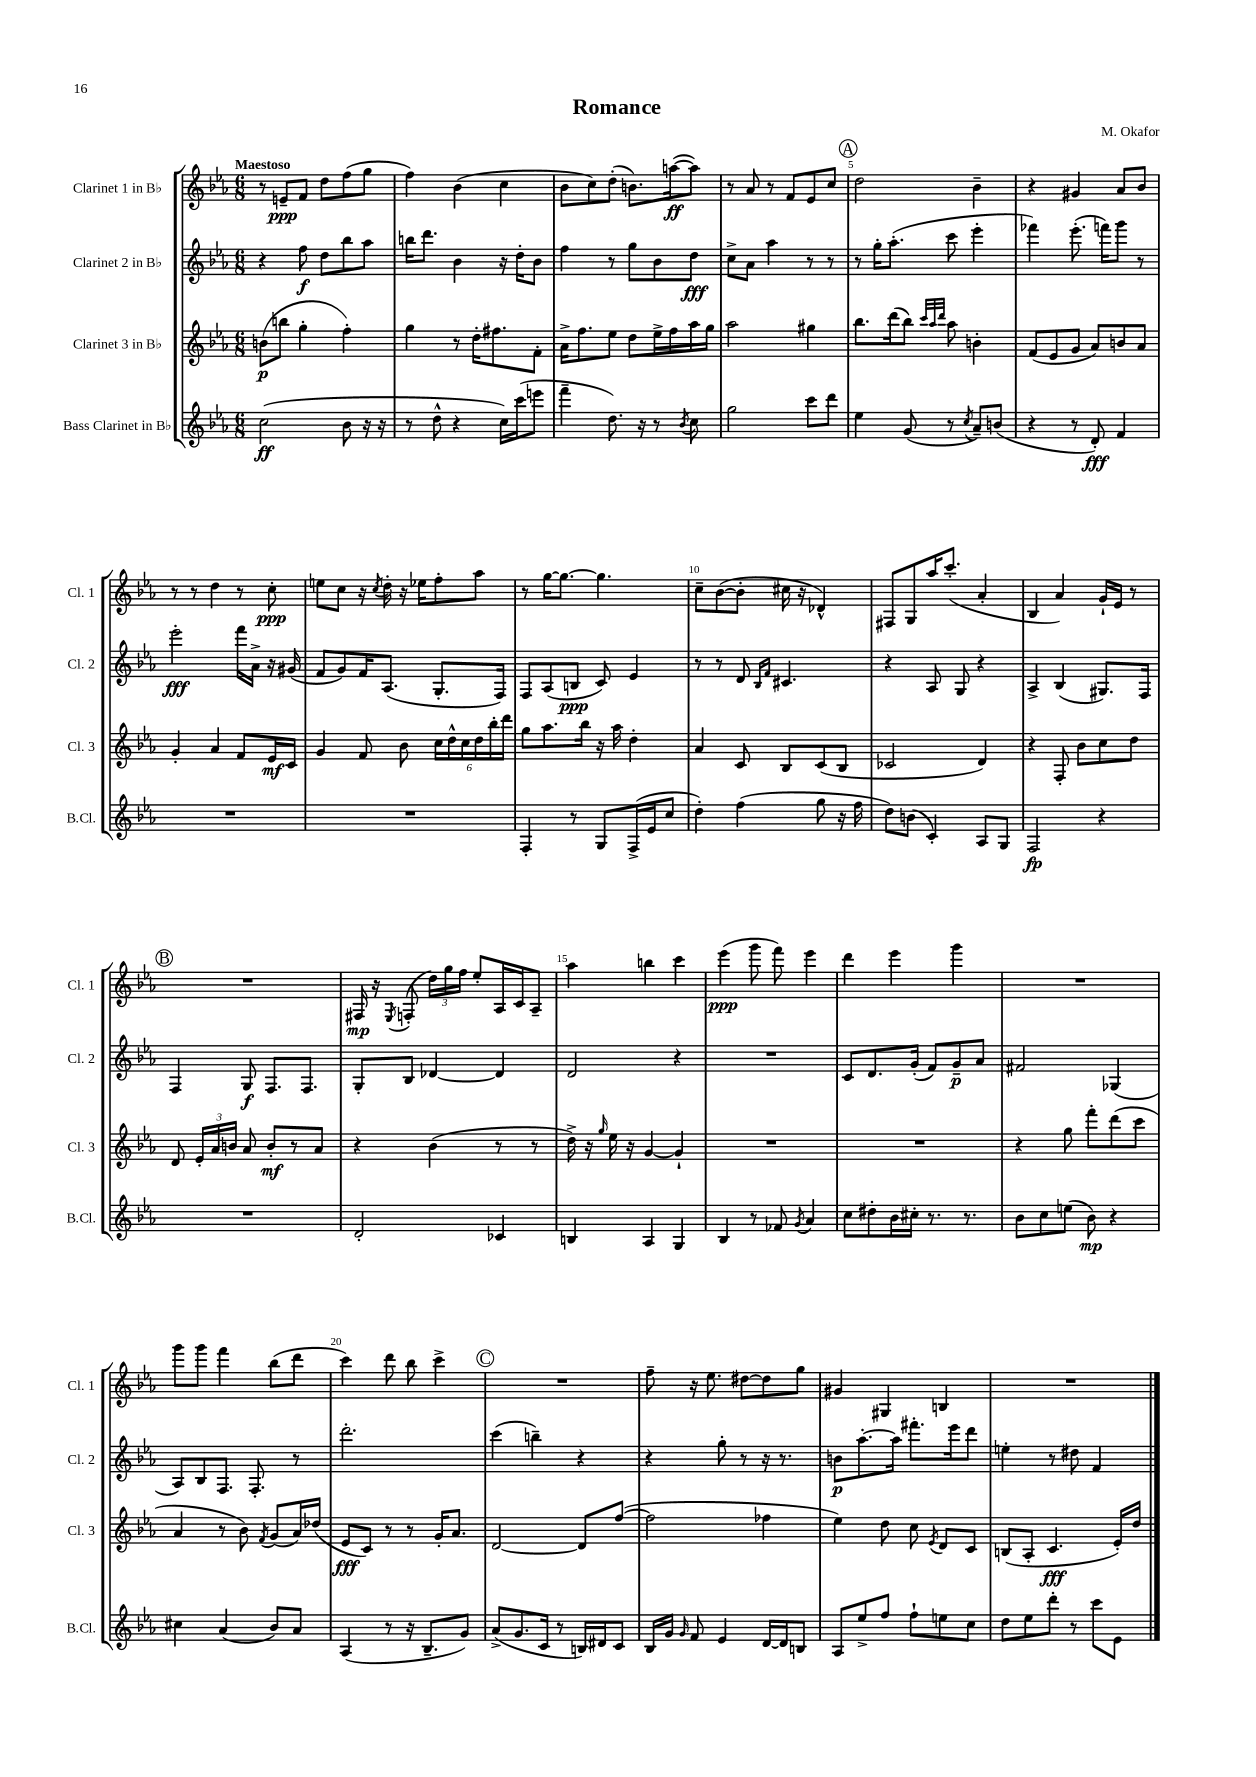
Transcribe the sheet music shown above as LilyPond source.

\header { title = "Romance" composer = "M. Okafor" }
<<
\new StaffGroup <<
\new Staff = "s0" \with { instrumentName = "Clarinet 1 in Bb" shortInstrumentName = "Cl. 1" } {
    \clef treble \key ees \major \numericTimeSignature \time 6/8 \tempo "Maestoso"
    \autoBeamOff r8 e'8[--\ppp f'8] d''8[ f''8( g''8] |
    f''4) bes'4( c''4 |
    bes'8[ c''8) d''8]-.( b'8.[) a''16~\ff( a''8]) |
    r8 aes'8 r8 f'8[ ees'8 c''8] |
    \mark \markup { \circle "A" } d''2 bes'4-- |
    r4 gis'4 aes'8[ bes'8] |
    r8 r8 d''4 r8 c''8-.\ppp |
    e''8[ c''8] r16 \acciaccatura { c''8 } d''16-. r16 ees''16[ f''8-. aes''8] |
    r8 g''16[~ g''8.]~ g''4. |
    c''8[-- bes'8~( bes'8]-. cis''16 r16 des'4-^) |
    fis8[ g8 aes''16 c'''8.]-.( aes'4-. |
    bes4 aes'4) g'16[-! ees'16] r8 |
    \mark \markup { \circle "B" } R2. |
    fis16\mp r16 \acciaccatura { ees8 } f8-.( \tuplet 3/2 { d''16[) g''16 f''16] } ees''8[-. aes16 c'16 aes8]-- |
    aes''4 b''4 c'''4 |
    ees'''4\ppp( g'''8 f'''8) ees'''4 |
    d'''4 ees'''4 g'''4 |
    R2. |
    g'''8[ g'''8] f'''4 bes''8[( d'''8] |
    c'''4) d'''8 bes''8 c'''4-> |
    \mark \markup { \circle "C" } R2. |
    f''8-- r16 ees''8. dis''8[~ dis''8 g''8] |
    gis'4 gis4 b4 |
    R2. \bar "|." |
}
\new Staff = "s1" \with { instrumentName = "Clarinet 2 in Bb" shortInstrumentName = "Cl. 2" } {
    \clef treble \key ees \major \numericTimeSignature \time 6/8
    \autoBeamOff r4 f''8\f d''8[ bes''8 aes''8] |
    b''16[ d'''8.] bes'4 r16 d''16[-. bes'8] |
    f''4 r8 g''8[ bes'8 d''8]\fff |
    c''8[-> aes'8] aes''4 r8 r8 |
    \mark \markup { \circle "A" } r8 g''16[-. aes''8.]-.( c'''8 ees'''4-. |
    fes'''4) ees'''8.-.( f'''16[) g'''8] r8 |
    ees'''2-.\fff f'''16[ aes'16]-> r16 gis'16( |
    f'8[ g'8) f'16 aes8.]( g8.[-. f16]) |
    f8[ aes8( b8]\ppp c'8) ees'4 |
    r8 r8 d'8 \grace { bes16[ f'16] } cis'4. |
    r4 aes8 g8 r4 |
    aes4-> bes4( gis8.[) f16] |
    \mark \markup { \circle "B" } f4 g8\f f8.[ f8.] |
    g8[-. bes8] des'4~ des'4 |
    d'2 r4 |
    R2. |
    c'8[ d'8. g'16]-.( f'8[) g'8--\p aes'8] |
    fis'2 ges4( |
    aes8[) bes8 f8.] f8.-. r8 |
    d'''2.-. |
    \mark \markup { \circle "C" } c'''4( b''4--) r4 |
    r4 g''8-. r8 r16 r8. |
    b'8[\p aes''8.~-. aes''16] fis'''8.[-. ees'''16 d'''8] |
    e''4-. r8 dis''8 f'4 \bar "|." |
}
\new Staff = "s2" \with { instrumentName = "Clarinet 3 in Bb" shortInstrumentName = "Cl. 3" } {
    \clef treble \key ees \major \numericTimeSignature \time 6/8
    \autoBeamOff b'8[\p( b''8] g''4-. f''4-.) |
    g''4 r8 d''16[-. fis''8. f'8]-. |
    aes'16[-> f''8. ees''8] d''8[ ees''16-> f''16 aes''16 g''16] |
    aes''2 gis''4 |
    \mark \markup { \circle "A" } bes''8.[ d'''16( bes''8]) \grace { c'''32[ aes''32 d'''32] } aes''8 b'4-. |
    f'8[( ees'8 g'8] aes'8[) b'8 aes'8] |
    g'4-. aes'4 f'8[ ees'16\mf c'16] |
    g'4 f'8 bes'8 \tuplet 6/4 { c''16[ d''16-^ c''16 d''16 bes''16-. d'''16] } |
    g''8[ aes''8. bes''16] r16 aes''16 d''4-. |
    aes'4 c'8 bes8[ c'8( bes8] |
    ces'2 d'4) |
    r4 f8-. bes'8[ c''8 d''8] |
    \mark \markup { \circle "B" } d'8 \tuplet 3/2 { ees'16[-. aes'16 b'16] } aes'8 b'8[-.\mf r8 aes'8] |
    r4 bes'4( r8 r8 |
    d''16->) r16 \grace { g''16 } ees''16 r16 g'4~ g'4-! |
    R2. |
    R2. |
    r4 g''8 f'''8[-. d'''8( c'''8] |
    aes'4 r8 bes'8) \acciaccatura { f'8 } g'8[( aes'16) des''16]( |
    ees'8[\fff c'8]) r8 r8 g'16[-. aes'8.] |
    \mark \markup { \circle "C" } d'2~ d'8[ f''8]~( |
    f''2 fes''4 |
    ees''4) d''8 c''8 \acciaccatura { ees'8 } d'8[ c'8] |
    b8[( aes8]-. c'4.\fff ees'16[-.) d''16] \bar "|." |
}
\new Staff = "s3" \with { instrumentName = "Bass Clarinet in Bb" shortInstrumentName = "B.Cl." } {
    \clef treble \key ees \major \numericTimeSignature \time 6/8
    \autoBeamOff c''2\ff( bes'8 r16 r16 |
    r8 d''8-^ r4 c''16[) c'''16( e'''8] |
    f'''4-- d''8.) r16 r8 \acciaccatura { bes'8 } c''8 |
    g''2 c'''8[ d'''8] |
    \mark \markup { \circle "A" } ees''4 g'8( r8 \acciaccatura { c''8 } aes'8[--) b'8]( |
    r4 r8 d'8-.\fff) f'4 |
    R2. |
    R2. |
    f4-. r8 g8[ f16->( ees'16 c''8] |
    d''4-.) f''4( g''8 r16 f''16 |
    d''8[) b'8]( c'4-.) aes8[ g8] |
    f2\fp r4 |
    \mark \markup { \circle "B" } R2. |
    d'2-. ces'4 |
    b4 aes4 g4 |
    bes4 r8 fes'8 \acciaccatura { g'8 } aes'4 |
    c''8[ dis''8-. bes'16 cis''16]-. r8. r8. |
    bes'8[ c''8 e''8]( bes'8\mp) r4 |
    cis''4 aes'4( bes'8[) aes'8] |
    aes4( r8 r16 bes8.[-- g'8]) |
    \mark \markup { \circle "C" } aes'8[->( g'8. c'16] r8 b16[) dis'16 c'8] |
    bes16[ g'16] \grace { g'16 } f'8 ees'4 d'16[~ d'16 b8] |
    aes8[ ees''8-> f''8] f''8[-! e''8 c''8] |
    d''8[ ees''8 d'''8]-. r8 c'''8[ ees'8] \bar "|." |
}
>>
>>
\layout { \context { \Score \override BarNumber.break-visibility = ##(#f #t #t) barNumberVisibility = #(every-nth-bar-number-visible 5) } }
